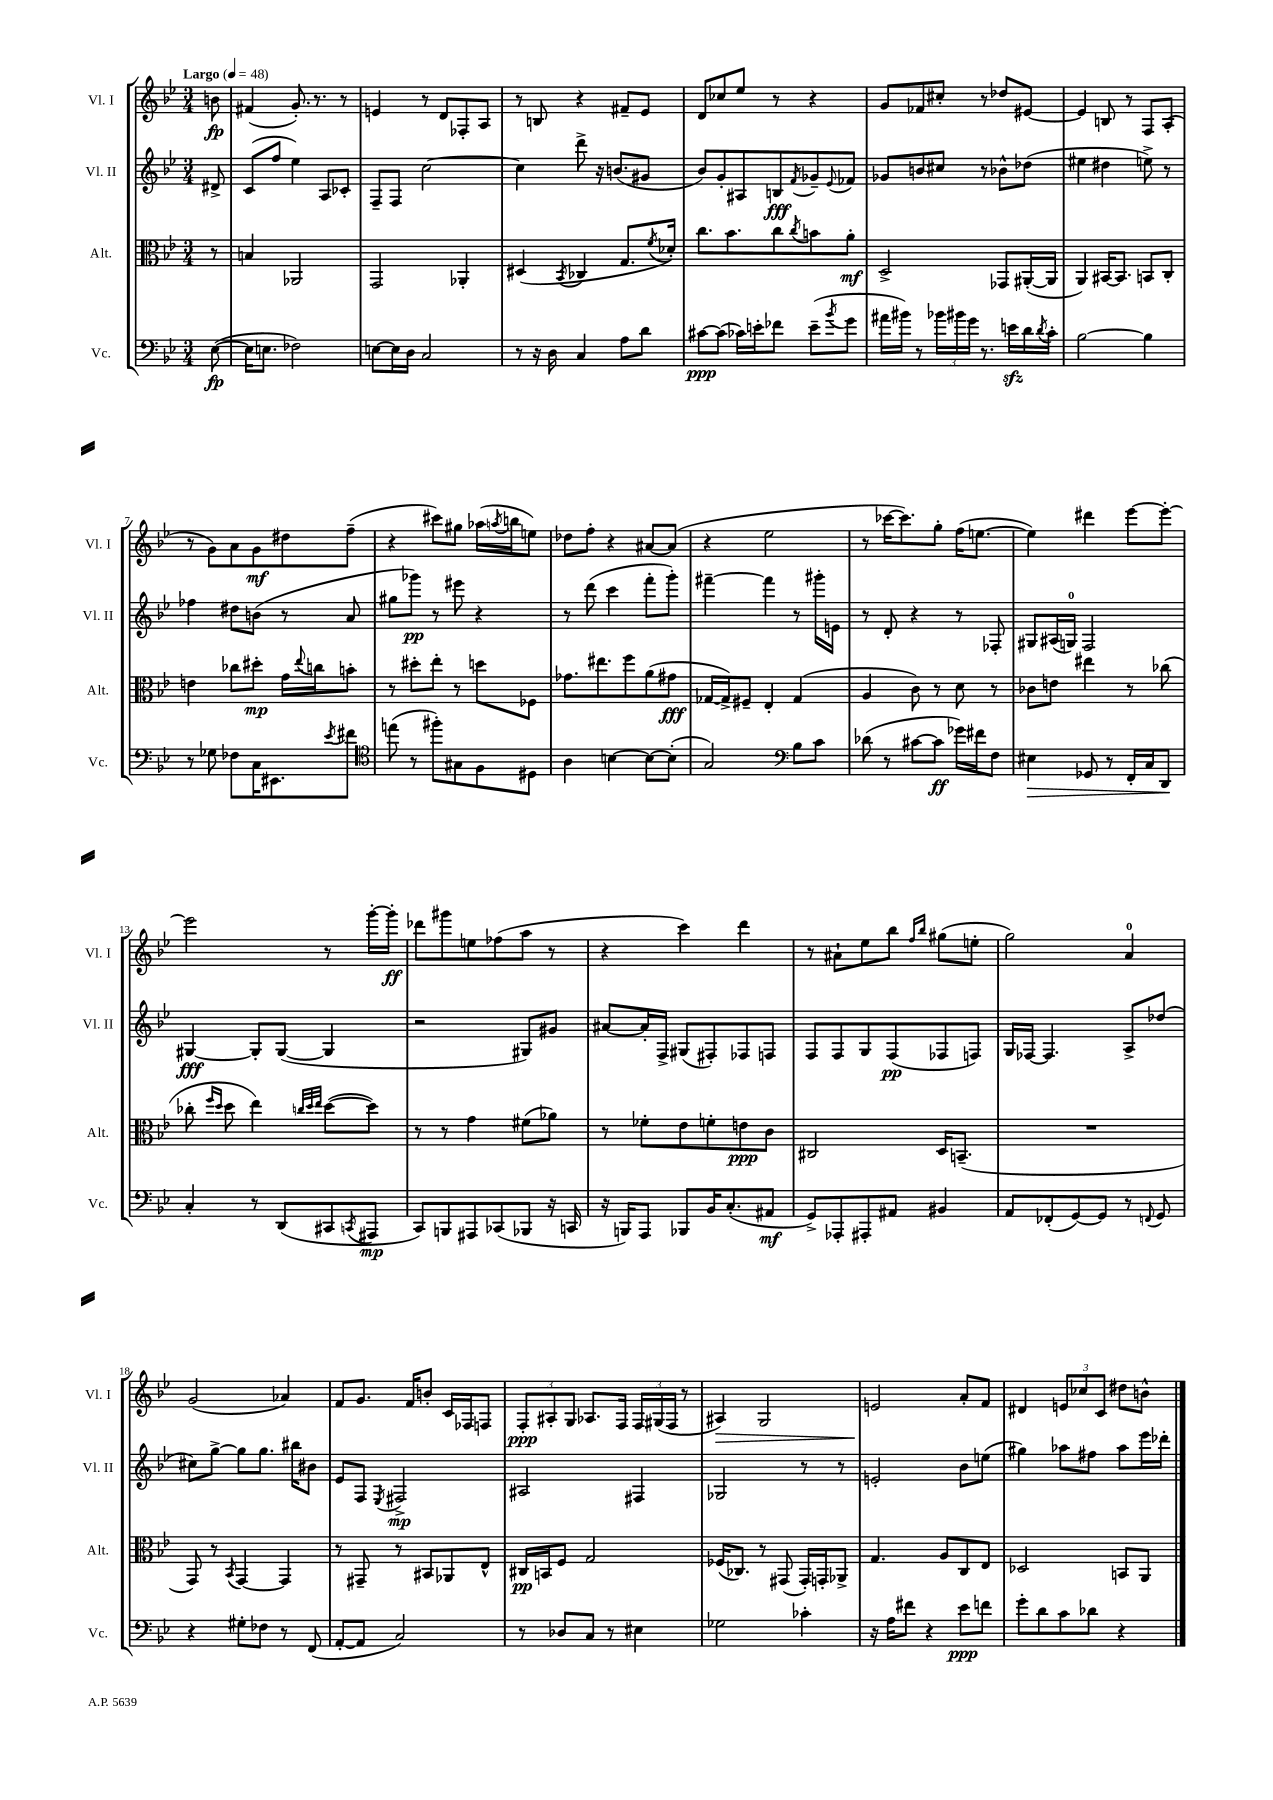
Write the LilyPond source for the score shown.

<<
\new StaffGroup <<
\new Staff = "s0" \with { instrumentName = "Vl. I" shortInstrumentName = "Vl. I" } {
    \clef treble \key bes \major \numericTimeSignature \time 3/4 \partial 8 \tempo "Largo" 4 = 48
    b'8\fp |
    fis'4( g'8.-.) r8. r8 |
    e'4 r8 d'8 fes8-. a8 |
    r8 b8 r4 fis'8-- ees'8 |
    d'8 ces''8 ees''8 r8 r4 |
    g'8 fes'8 cis''8-. r8 des''8 eis'8~ |
    eis'4 b8 r8 f8 a8-.( |
    r8 g'8) a'8 g'8\mf dis''8 f''8--( |
    r4 cis'''8) gis''8 aes''16( \acciaccatura { a''8 } b''16 e''8) |
    des''8 f''8-. r4 ais'8~ ais'8( |
    r4 ees''2 |
    r8 ces'''16~ ces'''8.) g''8-. f''16( e''8.~ |
    e''4) dis'''4 ees'''8~ ees'''8~-. |
    ees'''2 r8 g'''16~-. g'''16-.\ff |
    des'''8 gis'''8 e''8 fes''8( a''8 r8 |
    r4 c'''4) d'''4 |
    r8 ais'8-! ees''8 bes''8 \grace { f''16 bes''16 } gis''8( e''8-. |
    g''2) a'4-0 |
    g'2( aes'4) |
    f'8 g'8. f'16 b'8-. c'16 fes16 f8 |
    \tuplet 3/2 { f8-.\ppp ais8-. g8 } aes8. f16 \tuplet 3/2 { f16 gis16( f16 } r8 |
    ais4\>) g2 |
    e'2\! a'8-. f'8 |
    dis'4 \tuplet 3/2 { e'8 ces''8 c'8 } dis''8 b'8-^ \bar "|." |
}
\new Staff = "s1" \with { instrumentName = "Vl. II" shortInstrumentName = "Vl. II" } {
    \clef treble \key bes \major \numericTimeSignature \time 3/4 \partial 8
    dis'8-> |
    c'8( f''8 ees''4) a8 ces'8-. |
    f8-- f8 c''2~ |
    c''4 d'''8-> r16 b'8.( gis'8 |
    bes'8) g'8-. ais8 b8\fff \acciaccatura { f'8 } ges'8-- \appoggiatura { ees'8 } fes'8 |
    ges'8 b'8 cis''8 r8 bes'8-^ des''8( |
    eis''4 dis''4 e''8->) r8 |
    fes''4 dis''8 b'8( r8 a'8 |
    gis''8 ges'''8\pp) r8 eis'''8 r4 |
    r8 d'''8( c'''4 f'''8-. g'''8-.) |
    fis'''4~-- fis'''4 r8 gis'''16-. e'16 |
    r8 d'8-. r4 r8 fes8-. |
    gis8 ais16( g16-0) f2 |
    gis4~\fff gis8-. gis8~( gis4 |
    r2 gis8) gis'8 |
    ais'8~ ais'16-. f16-> gis8( fis8-.) fes8 f8 |
    f8 f8 g8 f8\pp( fes8 f8) |
    g16 fes16~ fes4. a8-> des''8( |
    cis''8) g''8~-> g''8 g''8. bis''16 bis'8 |
    ees'8 f8 \acciaccatura { ees8 } fis2->\mp |
    ais2 fis4 |
    ges2 r8 r8 |
    e'2-. bes'8 e''8( |
    gis''4) aes''8 fis''8 aes''8 ees'''16 des'''16-. \bar "|." |
}
\new Staff = "s2" \with { instrumentName = "Alt." shortInstrumentName = "Alt." } {
    \clef alto \key bes \major \numericTimeSignature \time 3/4 \partial 8
    r8 |
    b4 aes,2 |
    g,2 aes,4-. |
    dis4( \acciaccatura { bes,8 } ces4 g8. \acciaccatura { f'8 } des'16-.) |
    c''8. bes'8. c''8 \acciaccatura { c''8 } b'8 a'8-.\mf |
    d2-> ges,8 ais,16~-.( ais,16 |
    a,4) bis,16~ bis,8. b,8 c8-. |
    e'4 ces''8 dis''8-.\mp g'16 \appoggiatura { ees''8 } c''16 b'8-. |
    r8 dis''8-. ees''8-. r8 d''8 fes8 |
    ges'8. eis''8. f''8 a'8( gis'8\fff |
    ges16~ ges16->) fis8-- ees4-. ges4( |
    a4 c'8) r8 d'8 r8 |
    ces'8 e'8 eis''4 r8 ces''8( |
    ces''8-. \grace { f''16 d''16 } d''8 ees''4) \grace { c''32 d''32 ees''32 } d''8~( d''8) |
    r8 r8 g'4 fis'8( aes'8) |
    r8 fes'8-. ees'8 f'8-. e'8\ppp c'8 |
    cis2 d16 b,8.--( |
    R2. |
    g,8) r8 \acciaccatura { bes,8 } g,4~ g,4 |
    r8 gis,8-- r8 bis,8 aes,8 ees8-^ |
    cis16\pp b,16 f8 g2 |
    fes16( ces8.) r8 gis,8( gis,16-.) g,16-. aes,8-> |
    g4. a8 c8 ees8 |
    des2 b,8 a,8 \bar "|." |
}
\new Staff = "s3" \with { instrumentName = "Vc." shortInstrumentName = "Vc." } {
    \clef bass \key bes \major \numericTimeSignature \time 3/4 \partial 8
    ees8~\fp( |
    ees16 e8. fes2) |
    e8~ e16 d16 c2 |
    r8 r16 d16 c4 a8 d'8 |
    cis'8~\ppp cis'8( ces'16) e'16-. fes'8 e'8--( \acciaccatura { bes'8 } g'8 |
    ais'16 bis'16) r8 \tuplet 3/2 { bes'16 bis'16 g'16 } r8. e'16\sfz d'16 \acciaccatura { d'8 } c'16-. |
    bes2~ bes4 |
    r8 ges8 fes8 c16 eis,8. \acciaccatura { ees'8 } fis'8 |
    \clef tenor e''8( r8 fis''8-.) gis8 f8 dis8 |
    a4 b4~ b8~ b8-.( |
    g2) \clef bass bes8 c'8 |
    des'8( r8 cis'8~ cis'8\ff ges'16) fis'16 f8 |
    eis4\> ges,8 r8 f,16-. c16 d,8\! |
    c4-. r8 d,8( cis,8 \acciaccatura { c,8 } ais,,8\mp |
    c,8) b,,8 ais,,8 ces,8( bes,,8 r16 c,16 |
    r16 b,,16) a,,8 bes,,8 bes,16 c8.-.( ais,8\mf |
    g,8->) aes,,8-. ais,,8-. ais,8 bis,4 |
    a,8 fes,8-.( g,8~) g,8 r8 \appoggiatura { f,8 } g,8 |
    r4 gis8-. fes8 r8 f,8( |
    a,8~-. a,8 c2) |
    r8 des8 c8 r8 eis4 |
    ges2 ces'4-. |
    r16 a16 fis'8 r4 ees'8\ppp f'8 |
    g'8-. d'8 c'8 des'8 r4 \bar "|." |
}
>>
>>
